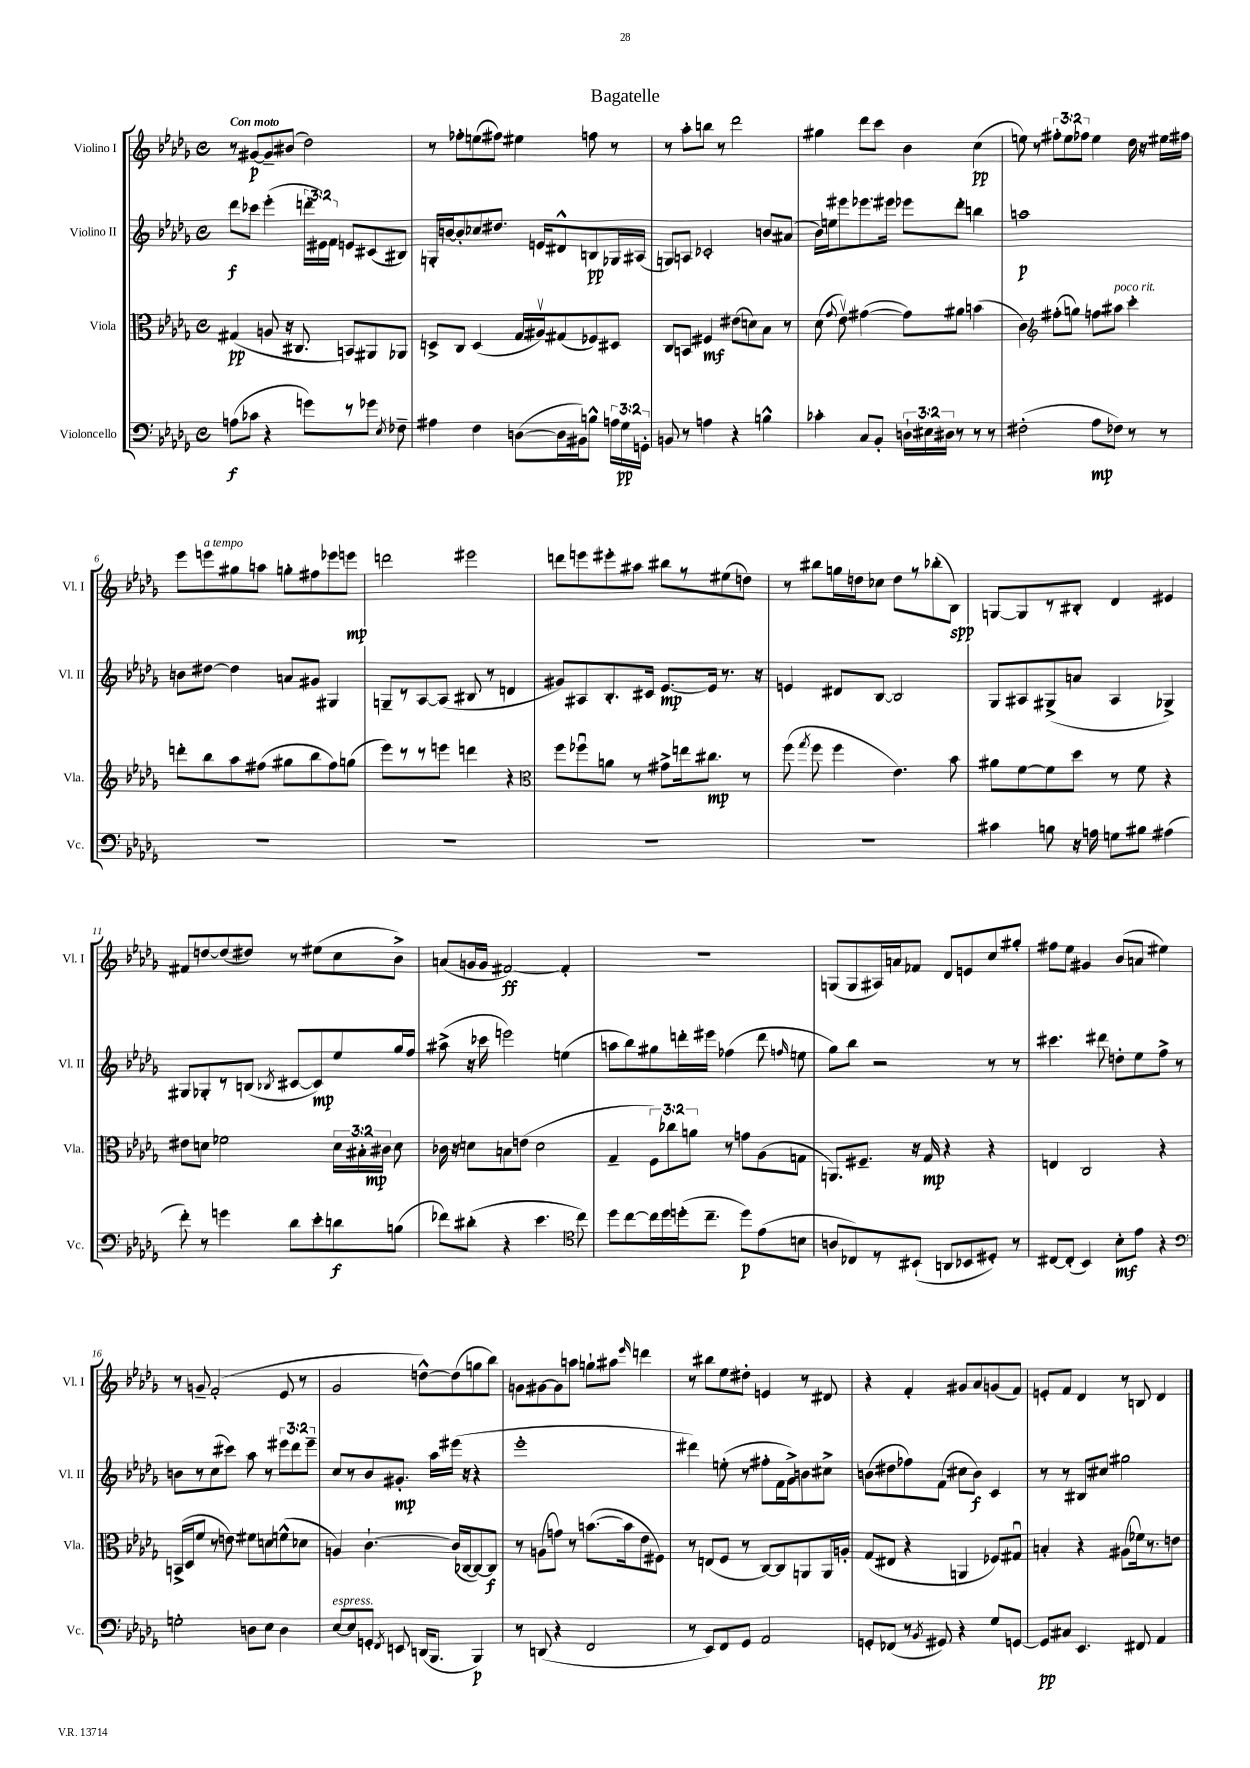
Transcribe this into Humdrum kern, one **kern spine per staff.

**kern	**kern	**kern	**kern
*staff4	*staff3	*staff2	*staff1
*clefF4	*clefC3	*clefG2	*clefG2
*k[b-e-a-d-g-]	*k[b-e-a-d-g-]	*k[b-e-a-d-g-]	*k[b-e-a-d-g-]
*M4/4	*M4/4	*M4/4	*M4/4
*met(c)	*met(c)	*met(c)	*met(c)
(8A\L	(4G#/	8ddd-\L	8r
8c-\J	.	8ccc-\J	[8g#/L
4r	8A/	(4eee-'\	8g#~/]
.	16r	.	(8b#/J
.	8.C#/	.	.
8g\L)	.	24ddd'\LL	2dd-\)
.	.	24e#\)	.
.	.	24f\JJ	.
8r	8BB/L)	8e/L	.
8g-\J	8AA#/	(8c#/	.
8qE-/	.	.	.
8F-~\	8AA-/J	8B#/J)	.
=	=	=	=
4A#\	8D^/L	16G'/LL	8r
.	.	[16b/J	.
.	8C/J	8b'/]	8ff-'\L
4F\	(4D/	8cc-/	(8ee\
.	.	8.dd#/J	8ff#\J)
([8D\L	16G-/LL	.	4ee#\
.	16A#v/J)	16e/LK	.
16D\]L	(8G#/	8d#^^/	.
16BB#\J)	.	.	.
8B^^\J	8F-/)	8B/	8ff\
24A\LL	8D#/J	16G-/L	8r
24G-\	.	.	.
.	.	(16A#/JJ	.
24GG'\JJ	.	.	.
=	=	=	=
8BB/	8C/L	8G/L)	8r
8r	8BB/J	8A/J	8aa-'\L
4A\	4F#/	2c-'/	8bb\J
.	.	.	8r
4r	(8e#\L	.	2ddd-\
.	8d\)	.	.
4B^^\	8B-\J	8b/L	.
.	8r	(8a#/J	.
=	=	=	=
4c-'\	(8d-\	16b-\LL)	4gg#\
.	.	16ee\J	.
.	8qqg-/	.	.
.	8e-v\)	8eee#\	.
8C/L	([4g#\	8.eee-\	8ddd-\L
8BB-'/J	.	.	8ccc\J
.	.	16eee#\Jk	.
24D`\LL	8g#\]L)	8eee-\L	4b-\
24E#\	.	.	.
24D#\JJ	.	.	.
8r	8a#\J	8ddd-'\J	.
8r	(4b\	4bb\	(4cc\
8r	.	.	.
=	=	=	=
(2F#'\	4c\)	1aa	8ee\)
.	.	.	8r
*	*clefG2	*	*
.	(8ff#'\L	.	12ff#'\L
.	.	.	12ee\
.	8gg\J)	.	.
.	.	.	12ff-\J
8A-\L	8ff\L	.	4ee\
8F-\J)	8aa#\J	.	.
8r	4ccc'\	.	16dd-\
.	.	.	16r
8r	.	.	16ee#\LL
.	.	.	16ff#\JJ
=	=	=	=
1r	8ddd'\L	8b\L	8eee-\L
.	8bb-\	[8dd#\J	8eee\
.	8aa-\	4dd#\]	8gg#\
.	(8ff#\J	.	8aa\J
.	8gg#\L	8a/L	8gg'\L
.	8bb-\	8g#/J	8ff#\
.	8ff#\)	4G#/	8eee-\
.	(8gg\J	.	8eee\J
=	=	=	=
1r	8eee-\L)	8G~/L	2ddd\
.	8r	8r	.
.	8r	[8A-/	.
.	8eee\J	(8A-/]J	.
.	4ddd\	8B#/	2eee#\
.	.	8r	.
.	4r	4d/	.
=	=	=	=
*	*clefC3	*	*
1r	8ff\L	8g#/L)	8ddd\L
.	8ff-u\	8A#/	8eee\
.	8a\J	8.B-'/	8eee#'\
.	8r	.	8aa#\J
.	.	16c#/Jk	.
.	8g#^\L	[8.e-/L	8bb#\L
.	16ee\k	.	8r
.	8.cc#\J	16e-/]Jk	.
.	.	8.r	(8ee#\
.	8r	.	8dd\J)
.	.	16r	.
=	=	=	=
1r	(8ff\	4e/	8r
.	8qgg-/	.	.
.	8ff\	.	8bb#\L
.	4ff\	8d#/L	16gg\L
.	.	.	16dd\J
.	.	[8B-/J	8cc-\J
.	4.e-\)	2B-/]	8dd\L
.	.	.	8r
.	.	.	(8bb-'\
.	8b-\	.	8B-\J)
=	=	=	=
4c#\	8a#\L	8G-/L	[8G/L
.	[8f\	8A#/	8G/]
8B\	8f\]	(8G#^/	8r
16r	8dd-\J	8a/J	8B#'/J
16A\	.	.	.
8G\L	8r	4A#/	4d-/
8B#\J	8f\	.	.
(4A#\	4r	4G-^/)	4e#/
=	=	=	=
8f'\)	8e#\L	8G#/L	8f#/L
8r	8d\J	8G-'/	[8dd/
4g\	2f-\	8r	(8dd/]
.	.	(8B/J	8dd#/J)
.	.	8qB-/	.
8d-\L	.	[8c#/L	8r
8e-'\	.	8c#/])	(8ee#\L
8d\	24d\LL	8ee-/	8cc\
.	24B#'\	.	.
.	24c#\JJ	.	.
(8B\J	8d\	16gg-/L	8b-^\J)
.	.	16ff/JJ	.
=	=	=	=
8f-\L)	16c-\	(8aa#^\	(8a/L
.	16r	.	.
(8d#'\J	8d\L	16r	16g/L
.	.	16ccc-\	16g/JJ
4r	8B\	2eee\)	[2f#/)
.	(8e\J	.	.
4.e-\	2d\	.	.
.	.	(4ee\	4f#'/]
*clefC4	*	*	*
8cc\)	.	.	.
=	=	=	=
8dd-\L	4G-~/	8aa\L	1r
[8cc\	.	8bb-\)	.
16cc\]L	12F\L)	8gg#\	.
16dd-\	.	.	.
.	12cc-\	.	.
(16dd'\J	.	16ddd'\L	.
.	12a\J	.	.
8.cc~\J	.	16eee#\JJ	.
.	8r	(4ff-\	.
8dd\L)	8g\L	.	.
(8e-\	(8A-\	8ddd\	.
.	.	16qqff/	.
8B\J	8G\J	8ee\	.
=	=	=	=
8A/L	8.AA/L)	8gg-\L)	(8G/L
8C-/)	.	8bb-\J	8G/
.	8.F#~/J	.	.
8r	.	2r	16A#/L)
.	.	.	16a/J
(8BB#`/J	16r	.	8f-/J
.	16G-/	.	.
8AA/L	4r	.	8d-/L
8BB-/	.	.	8e/
8D#'/J)	4r	8r	8cc/
8r	.	8r	8gg#'/J
=	=	=	=
[8C#/L	4E/	4.ccc#\	8ff#\L
(8C#'/]J	.	.	8ee-\J
4BB-/)	2C/	.	4g#/
.	.	8ddd#\	.
8B-'\L	.	8dd'\L	(8b-/L
8e-\J	.	8ee-\	8a/J
4r	4r	8ff^\J	4ee#\)
.	.	8r	.
=	=	=	=
*clefF4	*	*	*
2G'\	(16BB^/LL	8b\L	8r
.	16D-/J	.	.
.	8f/J	8r	8g~/
.	8r	(8cc\	(2f'/
.	8e\)	8ccc#\J)	.
8D\L	8f#\L	8aa-\	.
8E-\J	8d\	8r	.
4D\	(8f^^\	12eee#\L	8e-/
.	.	12ddd-\	.
.	8d-\J	.	8r
.	.	12eee#~\J	.
=	=	=	=
[8E-/L	4A/)	8cc/L	2g-/
8E-/]	.	8r	.
8GG'/J	[4.c`\	8b-/	.
8qFF/	.	.	.
8EE/	.	8.g#'/J	.
(16DD/LK	.	.	[8dd^^\L)
8.BBB-/J	.	16aa-\LL	.
.	(16c/]LL	(16eee#\JJ	(8dd\]
.	[16C-/J	16r	.
4BBB-/)	8C-/_)	4r	8gg\
.	8C-/]J	.	8bb-\J)
=	=	=	=
8r	8r	1eee-'	8g\L
(8DD/	(8A\L	.	[8g#\
4r	8g\J)	.	8g#\]
.	8r	.	8aa\J
2FF/	([8.b\L	.	8gg`\L
.	.	.	8aa#\J
.	16b\]k	.	.
.	.	.	16qqeee-/
.	8e-\	.	4ddd\
.	8F#\J)	.	.
=	=	=	=
8r	8r	4ddd#\)	8r
8EE-/L)	(8E/L	.	8bb#\L
8FF/	8F/J	(8ee'\	8ee-\
8GG-/J	8r	8r	8dd#'\J
2AA-/	[8C/L)	8ff#'\L	4e/
.	8C/]	16f\L	.
.	.	16g-^\J)	.
.	8AA/	8b\	8r
.	16AA/L	8cc#^\J	8d#/
.	16A'/JJ	.	.
=	=	=	=
8GG'/L	(8G-/L	(8b\L	4r
(8FF-/J	8E#/J	8dd#\	.
8r	4r	8ff-\)	4f'/
8qBB-/	.	.	.
8GG#/)	.	(8f\J	.
4r	4AA/	8cc#\L	8g#/L
.	.	8b\J)	8a-/
8G-/L	8F-/L)	4c/	(8g/
[8GG/J	8G#u/J	.	8f/J)
=	=	=	=
8GG/]L	4B'/	8r	8e'/L
8C#/J	.	8r	8f/J
4.EE-/	4r	8B#/L	4d-/
.	.	8cc#/J	.
.	(8A#\L	2gg#\	8r
8FF#/	16f-\k)	.	8B/
.	8.r	.	.
4AA-/	.	.	4d-/
.	8e\J	.	.
==	==	==	==
*-	*-	*-	*-
